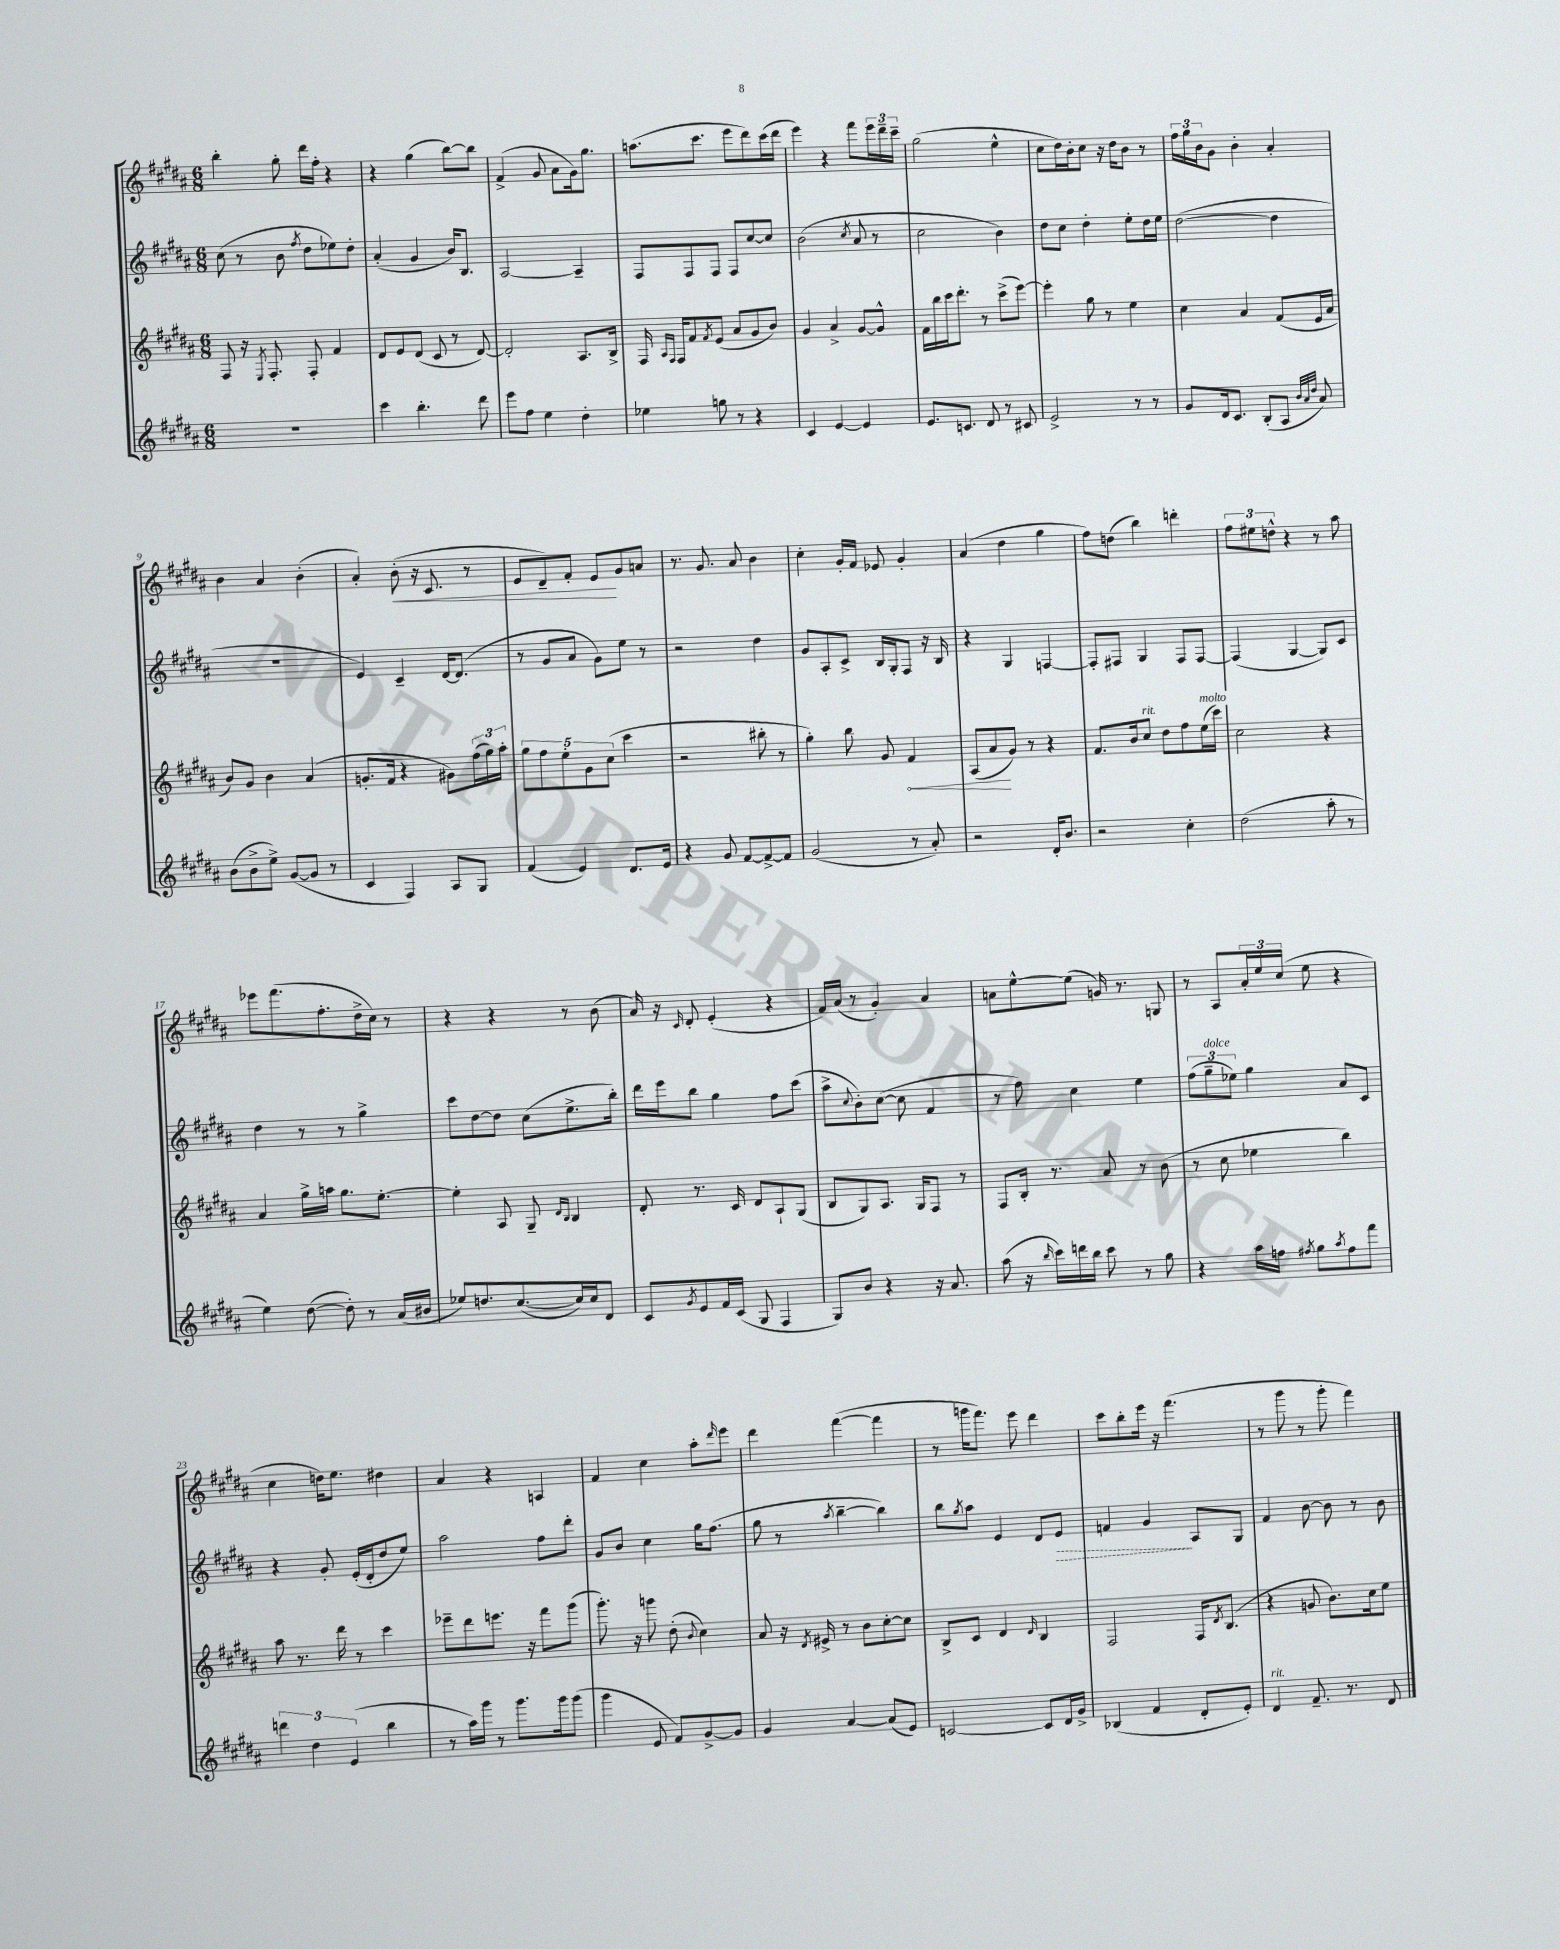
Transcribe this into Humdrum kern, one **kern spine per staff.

**kern	**kern	**kern	**kern
*staff4	*staff3	*staff2	*staff1
*clefG2	*clefG2	*clefG2	*clefG2
*k[f#c#g#d#a#]	*k[f#c#g#d#a#]	*k[f#c#g#d#a#]	*k[f#c#g#d#a#]
*M6/8	*M6/8	*M6/8	*M6/8
2.r	8F#/	(8cc#\	4bb'\
.	16r	8r	.
.	8qE/	.	.
.	8.F#'/	.	.
.	.	8b\	8gg#'\
.	.	8qff#/	.
.	8F#'/	8dd#\L	16ddd#\LL
.	.	.	16ff#'\JJ
.	4f#/	8ee-\)	4r
.	.	8dd#'\J	.
=	=	=	=
4ccc#\	8d#/L	(4a#'/	4r
.	8e/	.	.
4.bb'\	(8d#/J	4g#/	(4gg#\
.	8c#/	.	.
.	8r	16b/LK)	[8bb\L)
.	.	8.B/J	.
8ddd#\	[8d#/)	.	8bb\]J
=	=	=	=
8eee\L	2d#'/]	[2A#/	(4f#^/
8ff#\J	.	.	.
4ee\	.	.	8g#/
.	.	.	8a#\L
4dd#'\	8.A#/L	4A#~/]	16g#\k)
.	.	.	8.gg#\J
.	16B^/Jk	.	.
=	=	=	=
4ee-\	16F#/	8F#/L	(8.aa\L
.	16qqA#/LL	.	.
.	16qqF#/JJ	.	.
.	16F#/LK	.	.
.	8f#/	8F#/	.
.	.	.	8.ccc#\J
.	8qf#/	.	.
8gg\	(8e/J	8F#/J	.
8r	8a#/L	8F#/L	8eee\L
4r	8g#/	[8cc#/	8ddd#\)
.	8b/J)	8cc#/]J	(16ccc#\L
.	.	.	16ddd#\JJ
=	=	=	=
4c#/	4g#/	(2b\	4eee\)
[4e/	4a#^/	.	4r
.	.	8qcc#/	.
4e/]	[8g#/L	8a#/	8fff#\L
.	8g#^^/]J	8r	24eee\L
.	.	.	24ddd#~\
.	.	.	24ccc#~\JJ
=	=	=	=
8.e/L	16f#\LL	2cc#\	(2gg#\
.	16bb\	.	.
.	16ccc#\J	.	.
8.c/J	8.ddd#'\J	.	.
8d#/	8r	.	.
8r	(8ccc#^\L	4b\)	4ee^^\
8c#/	[8eee\J)	.	.
=	=	=	=
2e^/	4eee'\]	8dd#\L	8cc#\L
.	.	8cc#\J	16dd#\L)
.	.	.	16b'\J
.	8gg#\	4dd#'\	8cc#\J
.	8r	.	16r
.	.	.	16dd#\LK
8r	4ee\	8ee'\L	8b\J
8r	.	16dd#\L	8r
.	.	16ee\JJ	.
=	=	=	=
8g#/L	4cc#\	([2dd#\	24ff#\LL
.	.	.	24gg#\
.	.	.	24b\J
16d#/k	.	.	8g#\J
8.c#/J	.	.	.
.	4a#/	.	4b'\
(8B'/L	.	.	.
8A#/J	(8f#/L	4dd#\]	4a#'/
32qqb/LLL	.	.	.
32qqa#/	.	.	.
32qqdd#/JJJ	.	.	.
8a#/)	16e/L	.	.
.	16a#/JJ	.	.
=	=	=	=
(8b\L	8b/L)	2.r	4b\
8b^\	8g#/J	.	.
8ee^\J)	4b\	.	4a#/
([8g#/L	.	.	.
8g#/]J	(4a#/	.	(4b'\
8r	.	.	.
=	=	=	=
4c#/	8.g'/L	4e/)	4a#'/)
.	16f#/Jk	.	.
4F#/)	4r	4c#~/	(8b'\
.	.	.	16r
.	.	.	8.c#/
8A#/L	8g#\L)	[16d#/LK	.
.	.	(8.d#/]J	.
8G#/J	(24ff#\L	.	8r
.	24gg#\)	.	.
.	24aa#'\JJ	.	.
=	=	=	=
(4f#/	10gg#\L	8r	8e/L
.	10ff#\	.	.
.	.	8g#/L	8d#~/)
.	10ee'\	.	.
4e/)	.	8a#/J	8f#'/J
.	10g#\	.	.
.	.	8g#\L)	8e/L
.	(10cc#\J	.	.
8.d#/L	4ccc#\	8ee\J	8g#/
.	.	8r	8a/J
16e/Jk	.	.	.
=	=	=	=
4r	2r	2r	8.r
.	.	.	8.g#/
8g#/	.	.	.
[8f#/L	.	.	8a#/
8f#^/_	8bb#'\	4dd#\	4b\
8f#/]J	8r	.	.
=	=	=	=
(2g#/	4gg#'\)	8g#/L	4cc#'\
.	.	8A#'/	.
.	8bb\	8c#^/J	16g#'/LL
.	.	.	16f#/JJ
.	8g#/	16B/LL	8e-/
.	.	16G#'/J	.
8r	4f#/	8F#/J	4g#'/
8a#'/)	.	16r	.
.	.	16B/	.
=	=	=	=
2r	(8A#/L	4r	(4a#/
.	8a#/	.	.
.	8g#/J)	4G#/	4dd#\
.	8r	.	.
16d#'/LK	4r	[4F/	4gg#\
8.b/J	.	.	.
=	=	=	=
2r	8.f#/L	8F'/]L	8ff#\L)
.	.	8F#/J	(8dd\J
.	16b/k	.	.
.	8cc#/J	4G#/	4bb\)
.	8dd#\L	.	.
4cc#'\	8ff#\	8F#/L	4ddd'\
.	(16ee\L	[8F#/J	.
.	16ccc#\JJ)	.	.
=	=	=	=
(2dd#\	2cc#\	(4F#/]	12ff#\L
.	.	.	12ee#\
.	.	.	12dd^^\J
.	.	[4G#/	4r
8aa#'\	4r	8G#/]L)	8r
8r	.	8c#/J	8aa#\
=	=	=	=
4ee\)	4a#/	4dd#\	8eee-\L
.	.	.	(8.fff#\
([8dd#\	16gg#^\LL	8r	.
.	16aa\JJ	.	8.ff#'\
8dd#'\])	8.gg#\L	8r	.
8r	.	4gg#^\	16dd#^\L
.	[8.ee'\J	.	16cc#\JJ)
(16a#/LL	.	.	8r
16b#/JJ	.	.	.
=	=	=	=
8ee-/L)	4ee'\]	8ccc#\L	4r
8.dd/	.	[8dd#\	.
.	8A#/	8dd#\]J	4r
([8.cc#/	.	.	.
.	8G#~/	(8cc#\L	.
.	16qqd#/LL	.	.
.	16qqB/JJ	.	.
16cc#/]L)	4B/	8.ee^\	8r
16cc#/J	.	.	.
8d#/J	.	.	(8b\
.	.	16bb'\Jk)	.
=	=	=	=
8c#/L	8d#'/	16ddd#\LL	16a#/)
.	.	16eee\J	16r
8qg#/	.	.	16qqc#/
8e/	8.r	8bb\J	8d#'/
16f#/L	.	4gg#\	(4e'/
(16c#/JJ	16c#/	.	.
8G#/	8d#/L	.	.
4F#/	8A#`/	8ff#\L	4r
.	(8G#/J	(8ccc#\J	.
=	=	=	=
8G#/L)	8B/L	8aa#^\L	16f#/LL)
.	.	.	(16a#/JJ
.	.	8qqcc#/	.
8b/J	8G#/)	8b'\)	8r
4r	8.A#/J	([8cc#\J	4g#'/)
.	.	8cc#\]	.
.	16G#/LK	.	.
16r	8F#/J	4f#/	4a#/
8.a#/	.	.	.
.	8r	.	.
=	=	=	=
(8aa#\	8F#/L	8r	8a\L
16r	16B'/Jk	8ff#\)	[8ee^^\
16qqbb/	.	.	.
16ccc#\LL)	8.r	.	.
16ddd\	.	4cc#\	(8ee\]J
16bb\JJ	.	.	.
8ccc#\	8a#/	.	16g/)
.	.	.	8.r
8r	8r	4ee\	.
8gg#\	(8b\	.	8G/
=	=	=	=
4r	8r	(12ff#\L	8r
.	.	12gg#~\	.
.	8cc#\	.	8A#/L
.	.	12ee-\J)	.
16aa#\LL	4ee-\	4gg#\	24a#'/L
.	.	.	24ee/
16ff\JJ	.	.	.
.	.	.	(24cc#/JJ
8qff#/	.	.	.
8gg#\L	.	.	8ee\
8qaa#/	.	.	.
8ff#\	4bb\)	8a#/L	4r
8fff#\J	.	8c#/J	.
=	=	=	=
6ddd\	8aa#\	4r	4cc#\
.	8.r	.	.
6dd#\	.	.	.
.	.	8g#'/	16dd\LK)
.	16ddd#\	.	8.ee\J
(6e/	.	.	.
.	8r	(16e'/LL	.
.	.	16d#'/J	.
4bb\	4ccc#\	8dd#/	4dd#\
.	.	8ee/J)	.
=	=	=	=
8r	8eee-~\L	2aa#\	4a#/
16aa#\LL)	8ddd#\	.	.
16ggg#\JJ	.	.	.
8r	8.eee\J	.	4r
8.ggg#\L	.	.	.
.	16r	.	.
.	8fff#\L	8ff#\L	4A/
16ggg#\k	.	.	.
(8ggg#\J	(8ggg#\J	8ddd#'\J	.
=	=	=	=
4ggg#\	8.ggg#'\)	8g#/L	4f#/
.	.	8b/J	.
.	16r	.	.
8e/	8ggg\	4cc#\	4cc#\
8f#/L)	(8dd#'\	.	.
.	8qqb/	.	.
[8g#^/	4cc#\)	16gg#\LK	8aa#'\L
.	.	(8.ff#\J	.
.	.	.	16qqddd#/
8g#/]J	.	.	8eee\J
=	=	=	=
4g#/	8a#/	8gg#\	4ddd#\
.	16r	8r	.
.	8qd#/	.	.
.	16e#^/	.	.
.	.	8qaa#/	.
[4a#/	8r	[4bb~\	([4fff#\
.	8b\L	.	.
(8a#/]L	[8cc#'\	4bb\])	4fff#\]
8e/J)	8cc#\]J	.	.
=	=	=	=
[2c/	8B^/L	8bb\L	8r
.	.	8qgg#/	.
.	8c#/J	8aa#\J	16ggg\LK
.	.	.	8.fff#\J)
.	4d#/	4e/	.
.	.	.	8eee\
.	16qqd#/	.	.
8c/]L	4B/	8d#/L	4ddd#\
16d#/L	.	8e/J	.
16g#^/JJ	.	.	.
=	=	=	=
(4B-/	2F#/	4f/	8ccc#\L
.	.	.	8bb'\
4f#/	.	4g#/	16eee\Jk
.	.	.	16r
.	.	.	(4.fff#\
8d#'/L	16F#/LK	8A#/L	.
.	8qd#/	.	.
.	(8.B/J	.	.
8e'/J)	.	8G#/J	.
=	=	=	=
4d#/	4r	4f#/	8r
.	.	.	8ggg#\
8.f#~/	8g/	[8b\	8r
.	8.b\L)	8b\]	8ggg#'\
8.r	.	.	.
.	.	8r	4fff#\)
.	16cc#\k	.	.
8d#/	8ee\J	8b\	.
==	==	==	==
*-	*-	*-	*-
